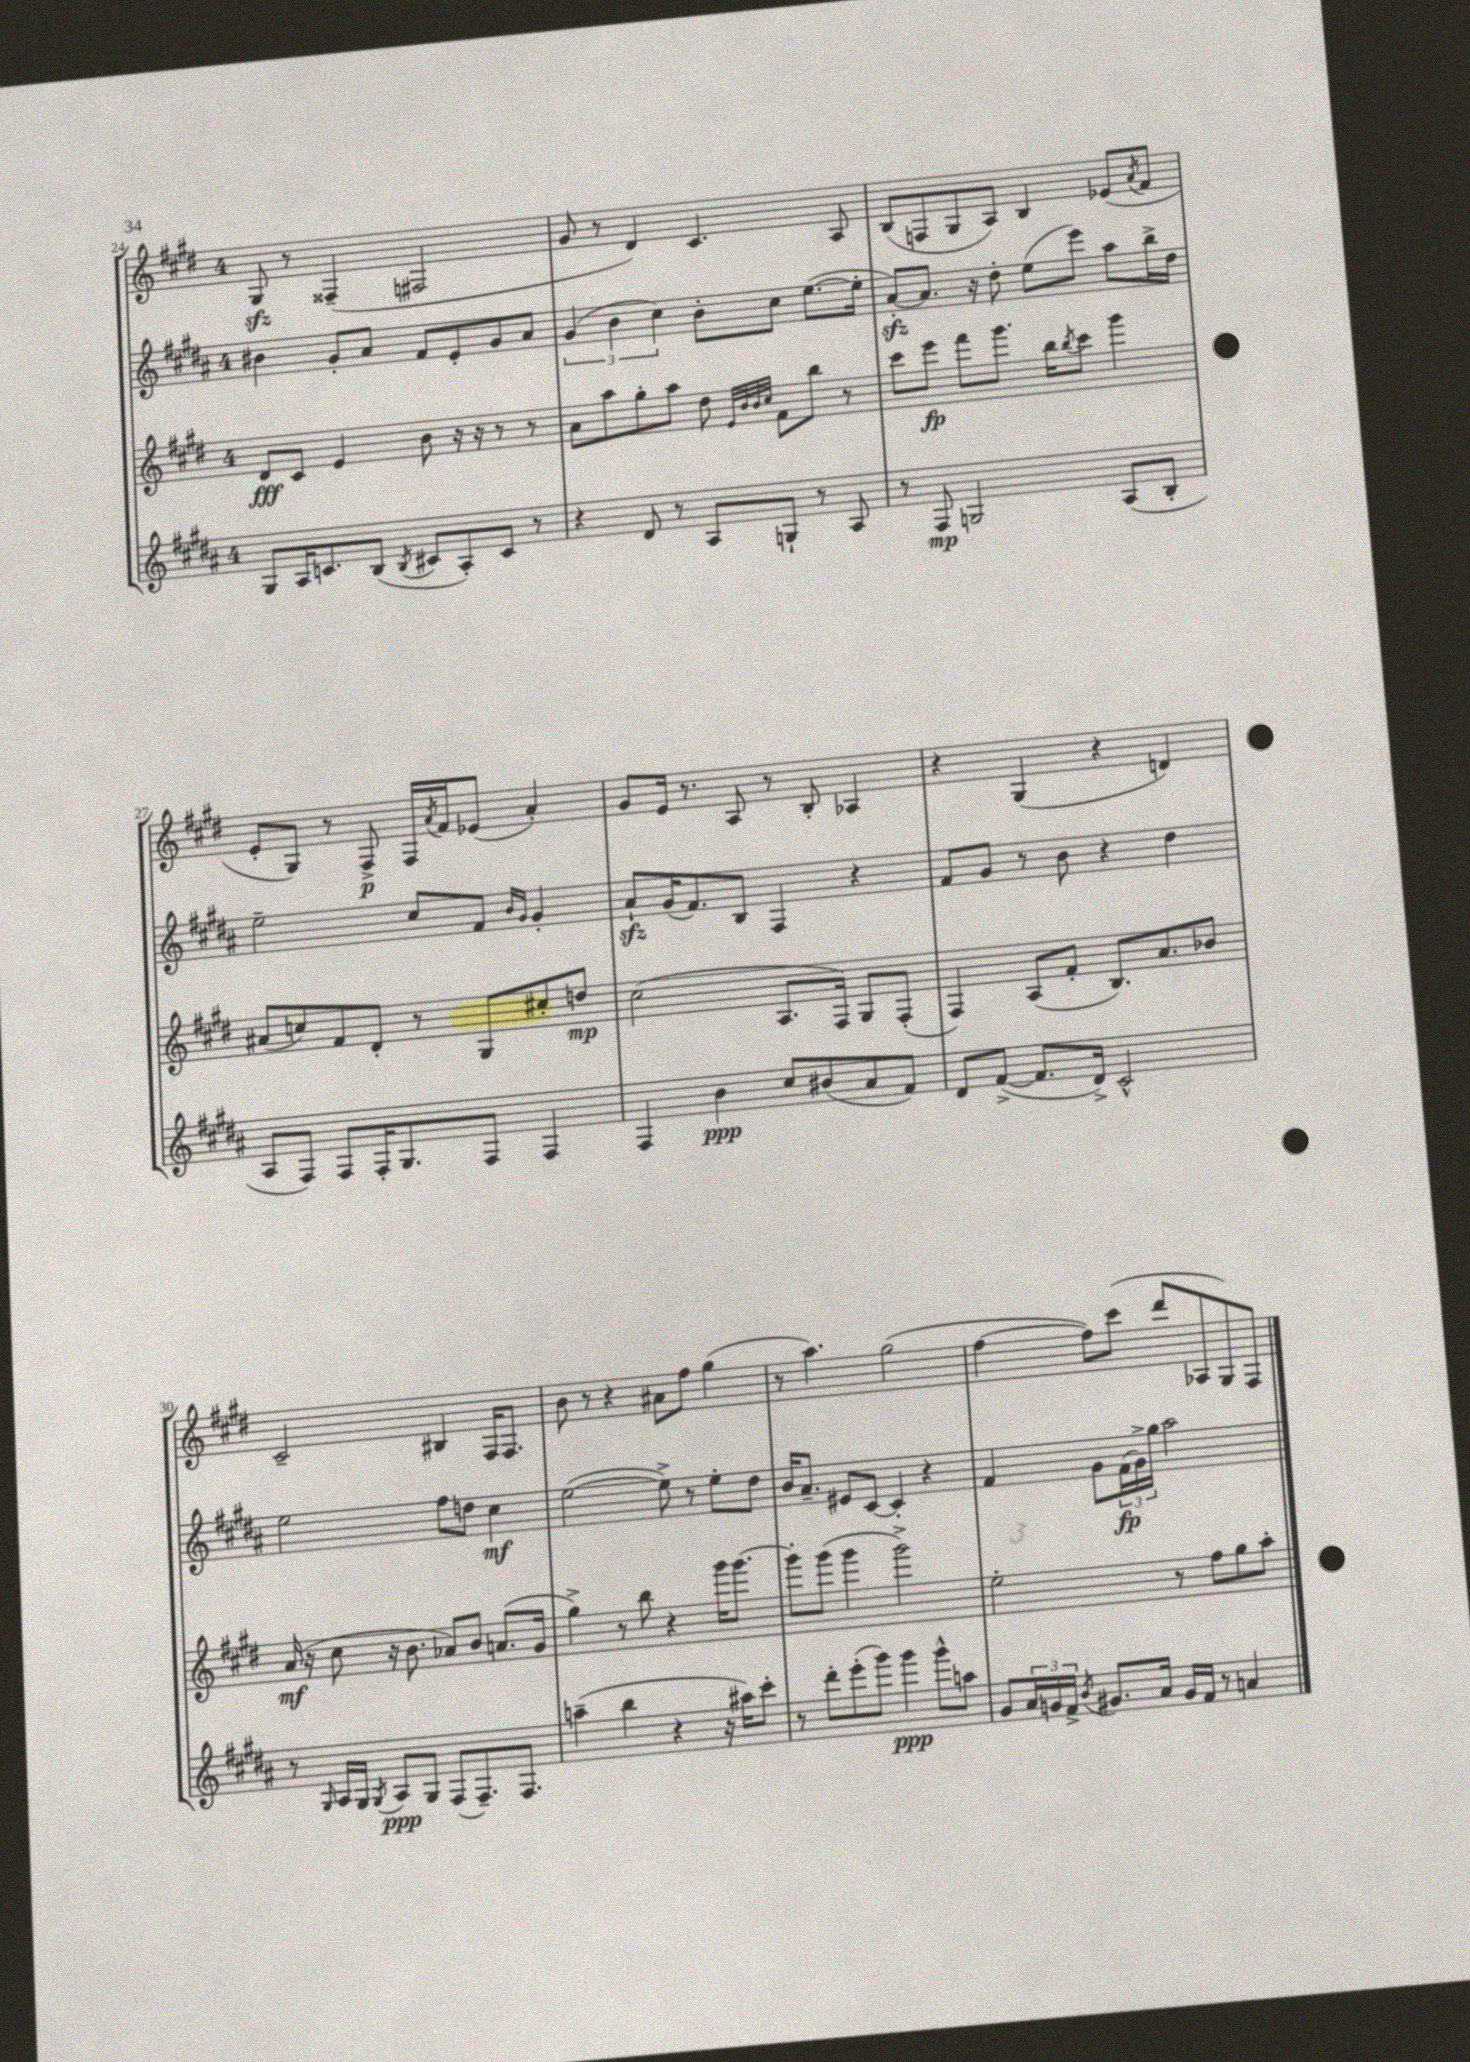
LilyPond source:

<<
\new StaffGroup <<
\new Staff = "s0" {
    \clef treble \key e \major \once \override Staff.TimeSignature.style = #'single-digit \time 4/4
    gis8\sfz r8 fisis4--( fis2 |
    gis'8 r8 dis'4) cis'4. a8 |
    b8( f8 gis8 a8) b4 ees'8( \acciaccatura { a'8 } fis'8 |
    e'8-. gis8) r8 fis8->\p fis16 \acciaccatura { a'8 } fis'16 ees'8( a'4-.) |
    gis'8 e'16 r8. a8 r8 b8-. aes4 |
    r4 gis4( r4 d'4) |
    cis'2-- bis4 fis16 fis8. |
    b'8 r8 r4 ais'8 fis''8 gis''4( |
    r8 a''4.) gis''2( |
    fis''4~ fis''8) cis'''8( dis'''8 aes8 gis8) fis8 \bar "|." |
}
\new Staff = "s1" {
    \clef treble \key b \major \once \override Staff.TimeSignature.style = #'single-digit \time 4/4
    bis'4 gis'8-. ais'8 fis'8 e'8-. gis'8 ais'8 |
    \tuplet 3/2 { gis'4( b'4 cis''4) } b'8-. cis''8 e''8.~( e''16-. |
    ais'8~-.\sfz) ais'8. r16 dis''8-. e''8( e'''8) ais''8 b''16-> dis''16 |
    e''2-- cis''8 fis'8 \grace { b'16 gis'16 } gis'4-. |
    ais'8-!\sfz gis'16( fis'8.) b8 fis4 r4 |
    fis'8 gis'8 r8 b'8 r4 dis''4 |
    e''2 fis''8 d''8 cis''4\mf |
    e''2~( e''8->) r8 e''8-. dis''8 |
    b'16 ais'8.-- eis'8 cis'8~ cis'4-. r4 |
    fis'4 gis'8 \tuplet 3/2 { fis'16\fp( gis'16->) gis''16 } ais''2 \bar "|." |
}
\new Staff = "s2" {
    \clef treble \key e \major \once \override Staff.TimeSignature.style = #'single-digit \time 4/4
    dis'8\fff cis'8 e'4 b'8 r16 r16 r8 r8 |
    a'8 a''8 gis''8-. a''8 dis''8 \grace { e'32 b'32 b'32 cis''32 } fis'8 b''8 r8 |
    cis'''8 e'''8\fp fis'''8 gis'''8. b''16 \acciaccatura { b''8 } cis'''8 gis'''4 |
    ais'8( c''8) fis'8 dis'8-. r8 gis8 cis''8-. d''8\mp |
    cis''2( a8. fis16) gis8 fis8-.( |
    fis4) a8( fis'8-. b8.) a'8. bes'8 |
    a'16\mf( r16 cis''8 r16 b'8. aes'8) b'8 a'8.( gis'16 |
    gis''4->) r8 b''8 r4 gis'''16 gis'''8.~ |
    gis'''8-. gis'''8( gis'''4 gis'''2->) |
    e''2-. r8 fis''8 gis''8 a''8-. \bar "|." |
}
\new Staff = "s3" {
    \clef treble \key b \major \once \override Staff.TimeSignature.style = #'single-digit \time 4/4
    gis8 ais16 c'8. b8( \acciaccatura { b8 } cis'8 ais8-.) cis'8 r8 |
    r4 dis'8 r8 ais8 g8-! r8 ais8 |
    r8 fis8\mp g2 ais8( b8-. |
    ais8 fis8) fis8 fis16-. gis8. fis8 fis4 |
    fis4 b'4\ppp cis''8 bis'8( ais'8 fis'8) |
    dis'8 fis'8~->( fis'8. dis'16->) cis'2-^ |
    r8 \grace { gis16 } ais16 gis16 \acciaccatura { gis8 } ais8\ppp gis8 fis8( fis8.--) fis8. |
    a''4--( b''4 r4 r16 ais''16) cis'''8-. |
    r8 dis'''8-. e'''8-.( gis'''8) gis'''4\ppp gis'''8-^ a''8 |
    gis'8 \tuplet 3/2 { ais'16 g'16 fis'16-> } \acciaccatura { b'8 } gis'8. ais'16 gis'16 fis'16 r8 a'4 \bar "|." |
}
>>
>>
\layout { \context { \Score currentBarNumber = #24 } }
